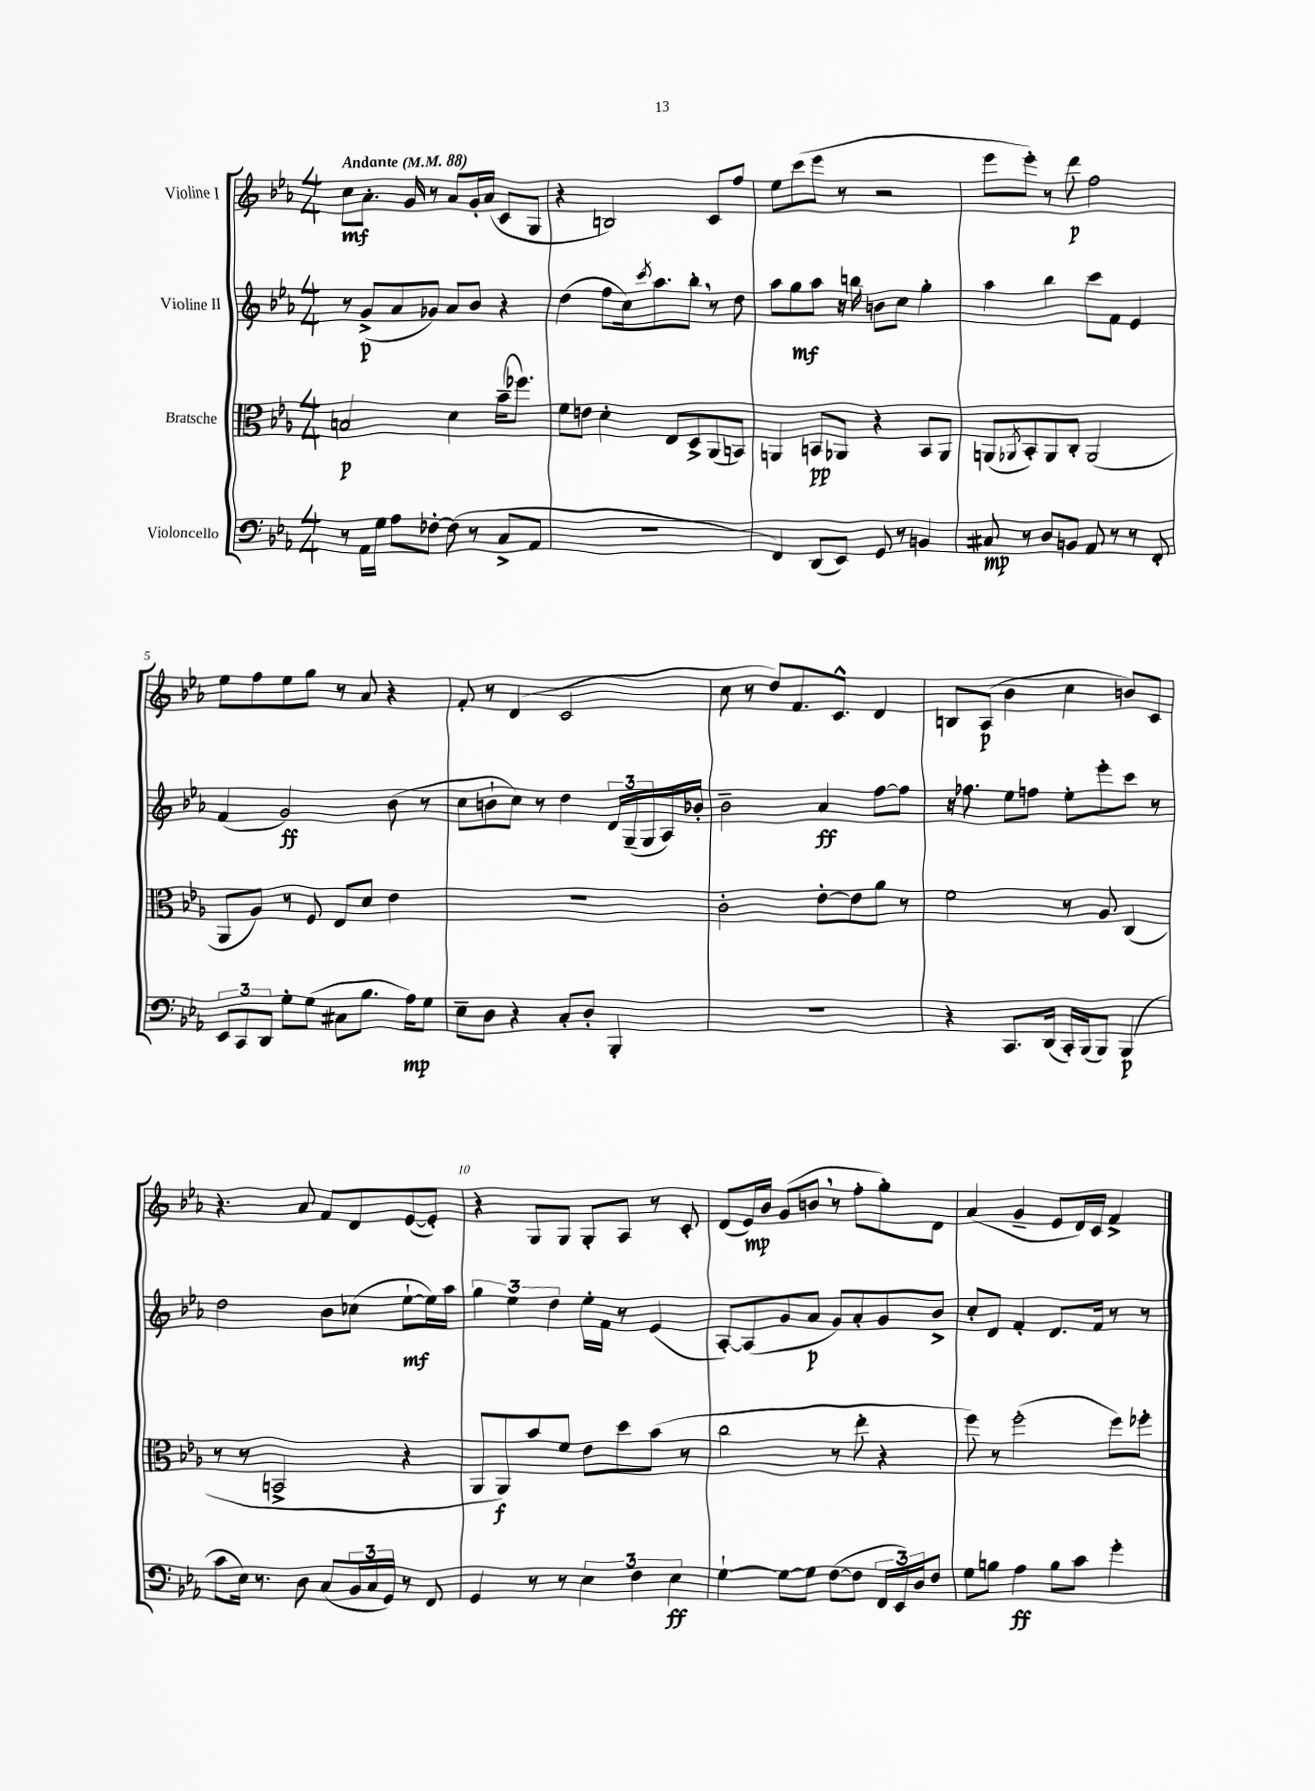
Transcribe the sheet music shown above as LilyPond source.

<<
\new StaffGroup <<
\new Staff = "s0" \with { instrumentName = "Violine I" } {
    \clef treble \key ees \major \numericTimeSignature \time 4/4 \tempo "Andante" 4 = 88
    c''8\mf aes'8.-. g'16 r8 aes'8 g'16-. aes'16( c'8 g8 |
    r4 b2) c'8 f''8 |
    ees''8 c'''8( ees'''8 r8 r2 |
    ees'''8 ees'''8-.) r8 d'''8\p f''2 |
    ees''8 f''8 ees''8 g''8 r8 aes'8 r4 |
    f'8-. r8 d'4( c'2 |
    c''8 r8 d''8) f'8. c'8.-^ d'4 |
    b8 aes8\p( bes'4 c''4 b'8) c'8 |
    r4. aes'8 f'8 d'8 ees'8~( ees'8-.) |
    r4 g8 g8 g8-. aes8 r8 c'8-. |
    d'8( ees'16\mp) bes'16 g'8( b'8 \breathe r8 f''8-. g''8-.) d'8 |
    aes'4( g'4-- ees'8 d'16) c'16 f'4-> \bar "|." |
}
\new Staff = "s1" \with { instrumentName = "Violine II" } {
    \clef treble \key ees \major \numericTimeSignature \time 4/4
    r8 g'8->\p( aes'8 ges'8) aes'8 bes'8 r4 |
    d''4( f''8 c''16) \acciaccatura { c'''8 } aes''8. bes''8-. \breathe r8 d''8 |
    aes''8 g''8\mf aes''8 r16 b''16 b'8 c''8 g''4-. |
    aes''4 bes''4 c'''8 f'8 ees'4 |
    f'4( g'2\ff) bes'8( r8 |
    c''8 b'8-! c''8) r8 d''4 \tuplet 3/2 { d'16 g16--( g16 } aes16) bes'16-. |
    bes'2-- aes'4\ff f''8~ f''8 |
    r16 fes''8. ees''8 f''8 ees''8-. ees'''8-. c'''8 r8 |
    d''2 bes'8 ces''8( ees''8~-!\mf ees''16) aes''16 |
    \tuplet 3/2 { g''4 ees''4 d''4 } ees''16-. f'16 r8 ees'4( |
    aes8~-.) aes8( g'8 aes'8\p g'8) aes'8-. g'8 bes'8-> |
    c''8-. d'8 f'4-. d'8. f'16 r8 r8 \bar "|." |
}
\new Staff = "s2" \with { instrumentName = "Bratsche" } {
    \clef alto \key ees \major \numericTimeSignature \time 4/4
    b2\p d'4 bes'16--( fes''8.) |
    f'8 e'8 d'4-. ees8 d8-> aes,8( b,8) |
    a,4 b,8\pp aes,8 r4 b,8 aes,8 |
    a,8( \acciaccatura { aes,8 } bes,8-.) aes,8 c8-. aes,2( |
    aes,8 aes8) r8 f8 ees8 d'8 ees'4 |
    R1 |
    c'2-. ees'8~-. ees'8 aes'8 r8 |
    f'2 r8 aes8 c4( |
    r8 r8 b,2-> r4 |
    aes,8 aes,8\f) bes'8 f'8 ees'8 d''8 bes'8( r8 |
    c''2 r8 ees''8-. r4 |
    f''8) r8 f''2-.( f''8) fes''8-. \bar "|." |
}
\new Staff = "s3" \with { instrumentName = "Violoncello" } {
    \clef bass \key ees \major \numericTimeSignature \time 4/4
    r8 aes,16 g16 aes8 fes8~-. fes8( r8 c8-> aes,8 |
    R1 |
    f,4) d,8( ees,8) g,8 r8 b,4 |
    cis8\mp r8 d8 b,8 aes,8 r8 r8 f,8-. |
    \tuplet 3/2 { ees,8 c,8 d,8 } g8-. g8( cis8 bes8. aes16\mp) g8 |
    ees8-- d8 r4 c8-. d8-. bes,,4-. |
    R1 |
    r4 c,8. d,16( c,16-.) bes,,16( bes,,8) bes,,4\p( |
    c'8 ees16) r8. d8 c8( \tuplet 3/2 { bes,16 c16 g,16) } r8 f,8 |
    g,4 r8 r8 \tuplet 3/2 { ees4 f4 ees4\ff } |
    g4~-! g8~ g8 f8~( f8 \tuplet 3/2 { f,16 ees,16) d16 } f8 |
    g8 b8 aes4\ff b8 c'8 g'4-. \bar "|." |
}
>>
>>
\layout { \context { \Score \override BarNumber.break-visibility = ##(#f #t #t) barNumberVisibility = #(every-nth-bar-number-visible 5) } }
